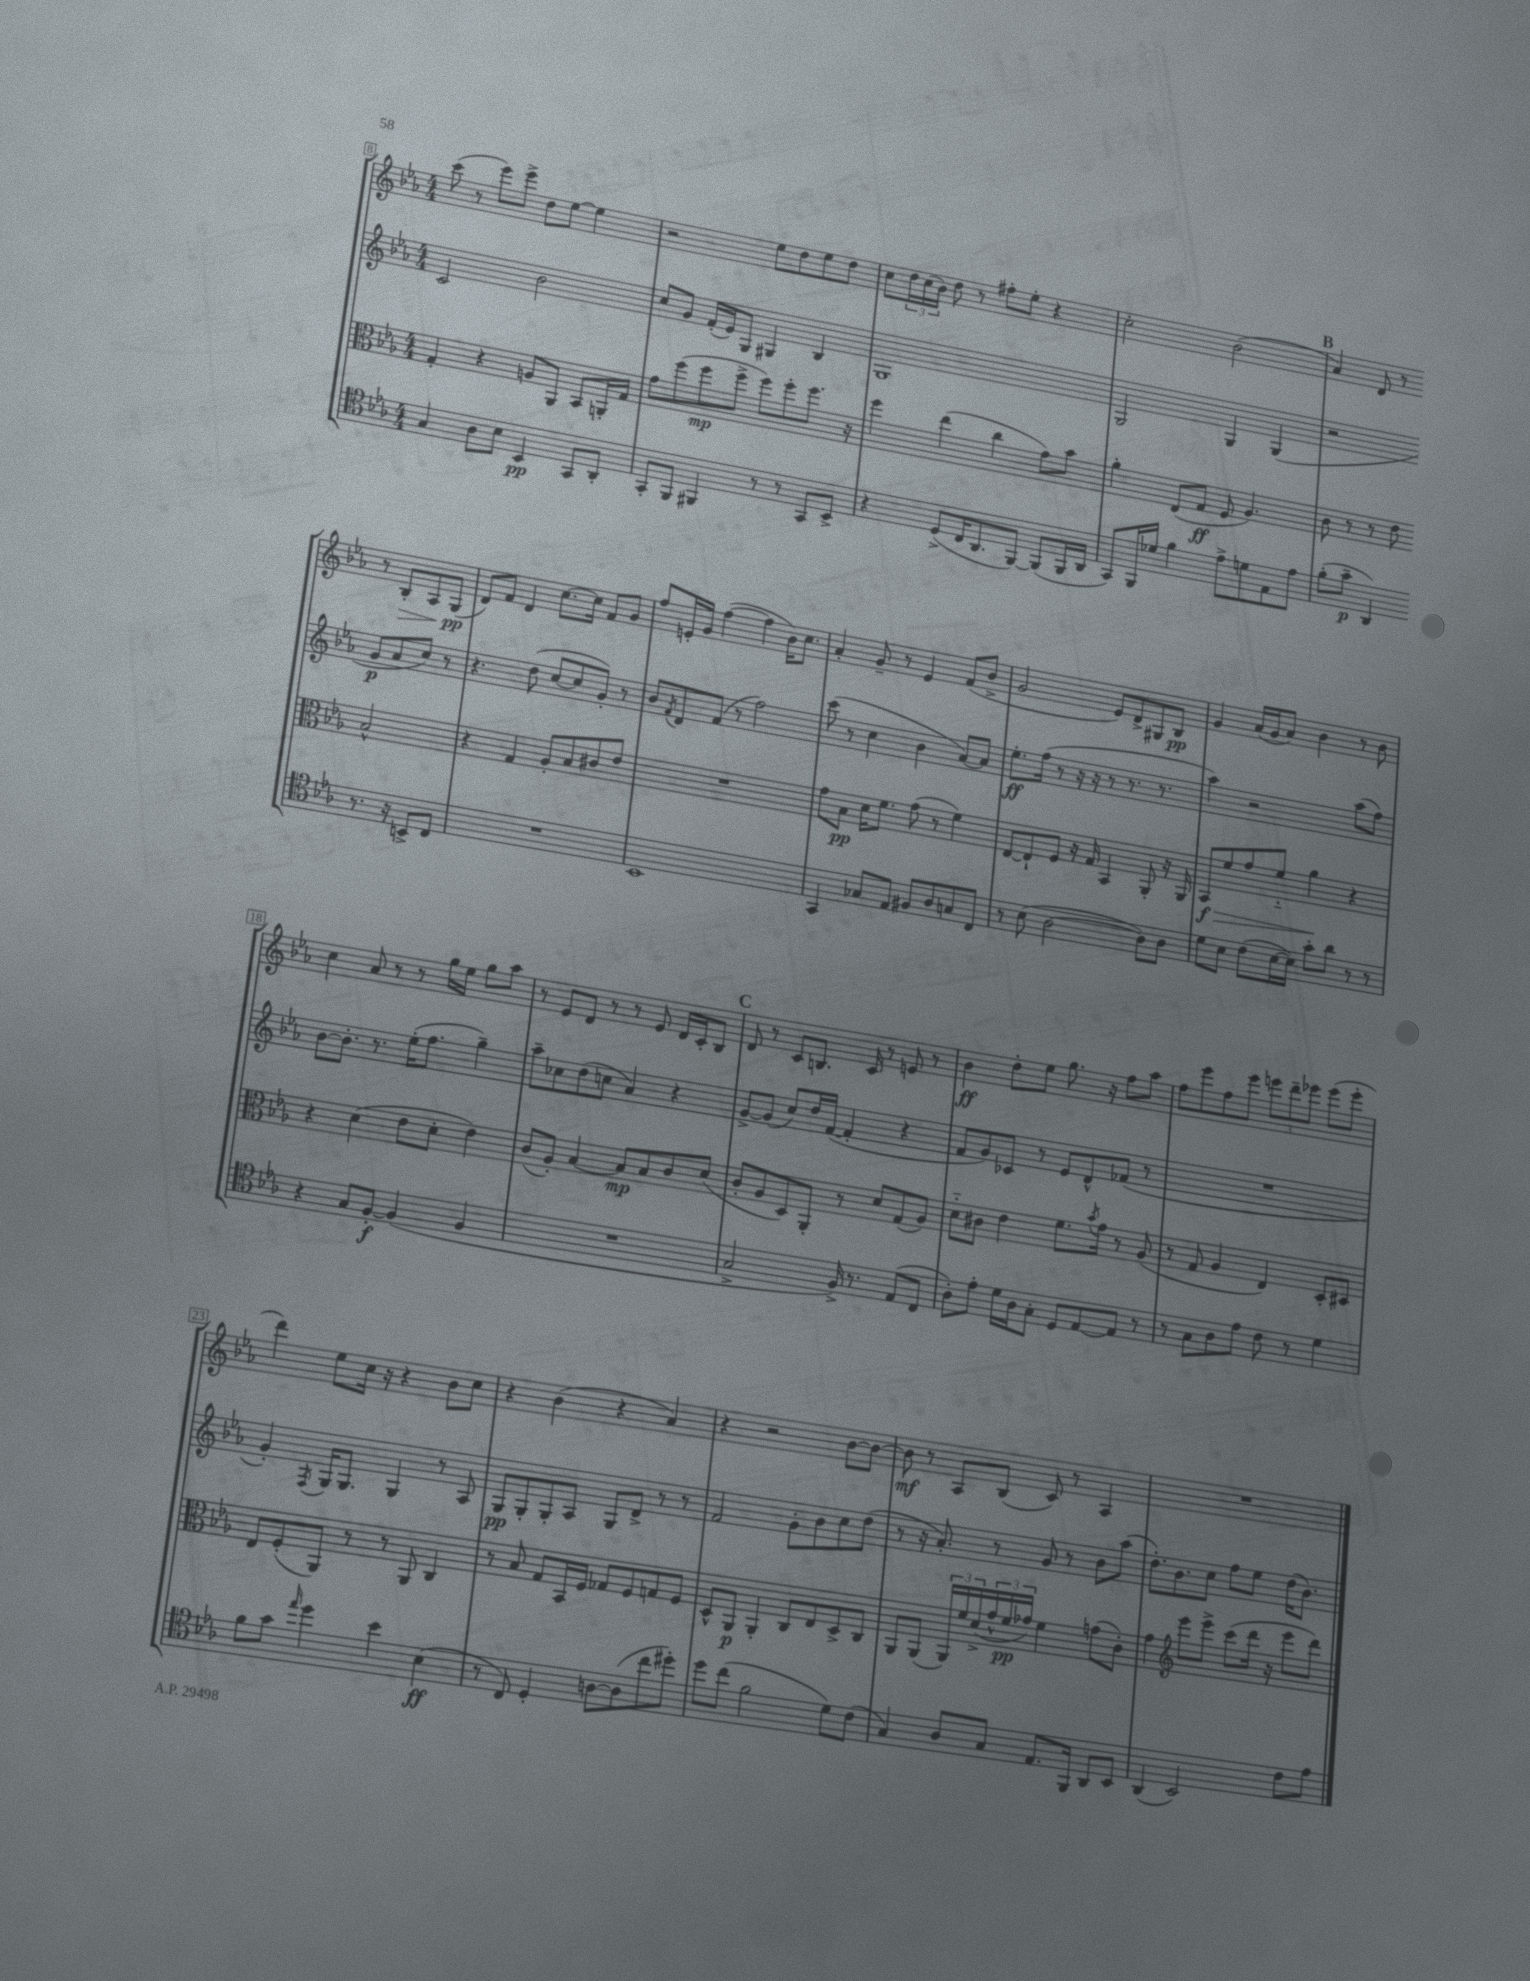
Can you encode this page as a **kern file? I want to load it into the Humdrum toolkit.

**kern	**dynam	**kern	**dynam	**kern	**dynam	**kern	**dynam
*part4	*part4	*part3	*part3	*part2	*part2	*part1	*part1
*staff4	*staff4	*staff3	*staff3	*staff2	*staff2	*staff1	*staff1
*clefC4	*	*clefC3	*	*clefG2	*	*clefG2	*
*k[b-e-a-]	*	*k[b-e-a-]	*	*k[b-e-a-]	*	*k[b-e-a-]	*
*M4/4	*	*M4/4	*	*M4/4	*	*M4/4	*
=8	=8	=8	=8	=8	=8	=8	=8
4G/	.	4G'/	.	2c/	.	(8ccc\	.
.	.	.	.	.	.	8r	.
8A-\L	.	4r	.	.	.	8eee-\L)	.
8B-\J	.	.	.	.	.	8eee-^\J	.
4BB-/	pp	8An/L	.	2b-\	.	8dd\L	.
.	.	8AA-/J	.	.	.	[8ee-\J	.
8GG/L	.	8BB-/L	.	.	.	4ee-\]	.
8AA-'/J	.	16AAn'/L	.	.	.	.	.
.	.	16G/JJ	.	.	.	.	.
=9	=9	=9	=9	=9	=9	=9	=9
8GG'/L	.	8g\L	.	8cc/L	.	2r	.
8FF/J	.	(8ff\	.	8g/J	.	.	.
4FF#X/	.	8ff\	mp	(16f'/LL	.	.	.
.	.	.	.	16e-/J)	.	.	.
.	.	8ff^\J	.	8G/J	.	.	.
8r	.	8ff\L)	.	4G#X/	.	8ee-\L	.
8r	.	8ff'\	.	.	.	8dd\	.
8GG/L	.	8.ff\J	.	4B-/	.	8ee-\	.
8BB-^/J	.	.	.	.	.	8dd\J	.
.	.	16r	.	.	.	.	.
=10	=10	=10	=10	=10	=10	=10	=10
4r	.	4ff\	.	1G	.	8cc\L	.
.	.	.	.	.	.	24dd\L	.
.	.	.	.	.	.	(24cc\	.
.	.	.	.	.	.	24b-\JJ)	.
(8D^/L	.	(4ee-\	.	.	.	8dd\	.
16C/K	.	.	.	.	.	8r	.
8.AA-/	.	.	.	.	.	.	.
.	.	4cc\	.	.	.	8ff#X'\L	.
[8FF/J)	.	.	.	.	.	8ee-'\J	.
(8FF/L]	.	8g\L)	.	.	.	4r	.
16FF/L	.	8b-\J	.	.	.	.	.
16AA-/JJ	.	.	.	.	.	.	.
=11	=11	=11	=11	=11	=11	=11	=11
8GG/L)	.	4a-'\	.	2G/	.	2cc'\	.
16FF/L	.	.	.	.	.	.	.
16d-X/JJ	.	.	.	.	.	.	.
4f\	.	(8E-/L	.	.	.	.	.
.	.	8G/J	ff	.	.	.	.
8e-^\L	.	8F/	.	4G/	.	(2b-\	.
8dn\	.	4.A-/)	.	.	.	.	.
8E-\	.	.	.	(4G/	.	.	.
8e-\J	.	.	.	.	.	.	.
!!LO:REH:place=s1:t=B
=12	=12	=12	=12	=12	=12	=12	=12
(8f'\L	.	8c\	.	2r	.	4a-/)	.
8g~\J	p	8r	.	.	.	.	.
4AA-/)	.	8r	.	.	.	8d/	.
.	.	8e-\	.	.	.	8r	.
8.r	.	2B-^^/	.	8g/L	p	8r	.
!	!	!	!	!	!	!	!LO:HP:b
.	.	.	.	8a-/	.	8B-'/L	>
16r	.	.	.	.	.	.	.
8BBn^/L	.	.	.	8cc/J)	.	8A-/	.
8C/J	.	.	.	8r	.	(8G/J	pp
.	.	.	.	.	.	.	]
!!LO:LB:g=z
=13	=13	=13	=13	=13	=13	=13	=13
1r	.	4r	.	4.r	.	8d/L)	.
.	.	.	.	.	.	8f/J	.
.	.	4G/	.	.	.	4d/	.
.	.	.	.	(8dd\	.	.	.
.	.	8A-'/L	.	[8cc/L	.	[8.cc\L	.
.	.	8B-/	.	8cc/]	.	.	.
.	.	.	.	.	.	16cc\Jk]	.
.	.	8c#X/	.	8g'/J)	.	8f/L	.
.	.	8e-/J	.	8r	.	8g/J	.
=14	=14	=14	=14	=14	=14	=14	=14
1BB-	.	1r	.	8b-/L	.	8ff/L	.
.	.	.	.	8qf/	.	.	.
.	.	.	.	8d/	.	16en'/L	.
.	.	.	.	.	.	16g/JJ	.
.	.	.	.	(8f/J	.	([4ff\	.
.	.	.	.	8r	.	.	.
.	.	.	.	2ff\)	.	4ff\]	.
.	.	.	.	.	.	16b-\KL)	.
.	.	.	.	.	.	8.cc\J	.
=15	=15	=15	=15	=15	=15	=15	=15
4GG/	.	8g\L	.	(8ccc\	.	4a-'/	.
.	.	8B-\J	pp	8r	.	.	.
8G-X/L	.	16d\KL	.	4cc\	.	8g~/	.
.	.	8.f\J	.	.	.	.	.
8E-/J	.	.	.	.	.	8r	.
8F#X/L	.	(8g\	.	4b-\	.	4e-/	.
8A-/	.	8r	.	.	.	.	.
8Gn/	.	4f\)	.	[8a-/L)	.	(8f/L	.
8C/J	.	.	.	8a-/J]	.	8b-^/J	.
=16	=16	=16	=16	=16	=16	=16	=16
8r	.	[8E-/L	.	8.ee-'\L	ff	2g/	.
(8B-\	.	8E-`/]	.	.	.	.	.
.	.	.	.	(16ff\Jk	.	.	.
[2A-\	.	8F/J	.	8r	.	.	.
.	.	16r	.	16r	.	.	.
.	.	16G/	.	16r	.	.	.
.	.	4BB-/	.	8r	.	8e-/L)	.
.	.	.	.	8.r	.	8d^/	.
8A-\L])	.	8AA-'/	.	.	.	8G#X/	.
.	.	.	.	8.r	.	.	.
8A-\J	.	16r	.	.	.	8B-/J	pp
.	.	16AA-/	.	.	.	.	.
=17	=17	=17	=17	=17	=17	=17	=17
!	!	!	!LO:HP:b	!	!	!	!
8d\L	.	8BB-/L	> f	4aa-\)	.	4g/	.
8B-\J	.	8f/	.	.	.	.	.
(8c\L	.	8g/	.	2r	.	(16a-/LL	.
.	.	.	.	.	.	16g/J	.
[16B-\L	.	8f/J	.	.	.	8a-/J)	.
16B-\JJ])	.	.	.	.	.	.	.
8g'\L	.	4a-\	.	.	.	4b-\	.
8a-\J	.	.	.	.	.	.	.
8r	.	4r	]	(8aa-\L	.	8r	.
8r	.	.	.	8ff\J)	.	8b-\	.
!!LO:LB:g=z
=18	=18	=18	=18	=18	=18	=18	=18
4r	.	4r	.	[8b-\L	.	4cc\	.
.	.	.	.	8.b-'\J]	.	.	.
8G/L	.	(4d\	.	.	.	8a-/	.
.	.	.	.	8.r	.	.	.
[8F'/J	f	.	.	.	.	8r	.
(4F/]	.	8e-\L	.	(16ee-'\KL	.	8r	.
.	.	.	.	8.ff\J	.	.	.
.	.	8d'\J	.	.	.	16gg\LL	.
.	.	.	.	.	.	16ee-\JJ	.
4F/	.	4e-\)	.	4gg~\)	.	8gg\L	.
.	.	.	.	.	.	8aa-\J	.
=19	=19	=19	=19	=19	=19	=19	=19
1r	.	(8c/L	.	8aa-~\L	.	8r	.
.	.	8A-'/J)	.	8cc-X\	.	8e-/L	.
.	.	[4B-/	.	(8dd\	.	8d/J	.
.	.	.	.	8ccn\J	.	8r	.
.	.	8B-/L]	mp	4a-/)	.	8r	.
.	.	8B-/	.	.	.	8e-/	.
.	.	8c/	.	4r	.	16d/LL	.
.	.	.	.	.	.	16c'/J	.
.	.	(8d/J	.	.	.	8B-/J	.
!!LO:REH:place=s1:t=C
=20	=20	=20	=20	=20	=20	=20	=20
2G^/	.	8c'/L	.	[8g^/L	.	8d/	.
.	.	8A-/	.	(8g/J]	.	8r	.
.	.	8D/)	.	8cc/L)	.	8c/L	.
.	.	8AA-'/J	.	16dd/L	.	8.Bn/J	.
.	.	.	.	([16f/JJ	.	.	.
16F^/)	.	8r	.	4f'/]	.	.	.
8.r	.	.	.	.	.	16c/	.
.	.	8d/L	.	.	.	8r	.
(8E-/L	.	(8G/	.	4r	.	8en/	.
8C/J	.	8A-/J)	.	.	.	8r	.
=21	=21	=21	=21	=21	=21	=21	=21
8A-'\L)	.	8d\L	.	8f/L	.	4b-\	ff
8e-'\J	.	8c#X\J	.	8g/)	.	.	.
16d\LL	.	4e-\	.	8c-X/J	.	8dd'\L	.
16A-\J	.	.	.	.	.	.	.
8G'\J	.	.	.	8r	.	8ee-\J	.
8D/L	.	8.f\L	.	8e-/L	.	8.gg\	.
[8E-/	.	.	.	8d^^/	.	.	.
.	.	8qb-/	.	.	.	.	.
.	.	16g\Jk	.	.	.	16r	.
8E-/J]	.	8r	.	(8f-X/J	.	8ff\L	.
8r	.	(8A-/	.	8r	.	8aa-\J	.
=22	=22	=22	=22	=22	=22	=22	=22
8r	.	8r	.	1r	.	8ff\L	.
8G\L	.	8G/	.	.	.	8eee-\	.
8A-\	.	4A-/	.	.	.	8ff\	.
8e-\J	.	.	.	.	.	8eee-\J	.
8c\	.	4E-/)	.	.	.	12eeen\L	.
.	.	.	.	.	.	12ddd~\	.
8r	.	.	.	.	.	.	.
.	.	.	.	.	.	12eee-X\J	.
4d\	.	8D'/L	.	.	.	(8eee-\L	.
.	.	8D#X/J	.	.	.	8eee-'\J	.
!!LO:LB:g=z
=23	=23	=23	=23	=23	=23	=23	=23
8f\L	.	8E-/L	.	4g'/)	.	4ddd\)	.
8g\J	.	(8F'/	.	.	.	.	.
16qqee-/	.	.	.	8qF/	.	.	.
4dd\	.	8AA-/J)	.	16G/KL	.	8ee-\L	.
.	.	.	.	8.G/J	.	.	.
.	.	8r	.	.	.	16cc\Jk	.
.	.	.	.	.	.	16r	.
4b-\	.	8r	.	4G/	.	4r	.
.	.	8AA-/	.	.	.	.	.
(4B-\	ff	4C/	.	8r	.	8b-\L	.
.	.	.	.	8A-/	.	8cc\J	.
=24	=24	=24	=24	=24	=24	=24	=24
8r	.	8r	.	8G/L	pp	4r	.
8C/)	.	8B-/	.	8G'/	.	.	.
4D'/	.	8G/L	.	8G'/	.	(4b-\	.
.	.	16BB-/L	.	8A-/J	.	.	.
.	.	16F/JJ	.	.	.	.	.
[8An\L	.	8G-X/L	.	8G/L	.	4r	.
(8A\]	.	8F/	.	8d^/J	.	.	.
8cc\	.	8Gn/	.	8r	.	4a-/)	.
8dd#X'\J)	.	8F/J	.	8r	.	.	.
=25	=25	=25	=25	=25	=25	=25	=25
8dd\L	.	8D^^/L	.	2f/	.	4r	.
(8cc\J	.	8AA-/J	p	.	.	.	.
2f\	.	4AA-'/	.	.	.	2r	.
.	.	8C/L	.	8g'\L	.	.	.
.	.	8E-/	.	8b-\	.	.	.
8d\L)	.	8D^/	.	8cc\	.	[8b-\L	.
(8c\J	.	8C/J	.	(8dd\J	.	8b-\J_	.
=26	=26	=26	=26	=26	=26	=26	=26
4G/)	.	8AA-/L	.	8r	.	8b-\]	mf
.	.	(8AA-/J	.	16r	.	8r	.
.	.	.	.	8.a-'/)	.	.	.
8A-/L	.	24AA-/LL)	.	.	.	8A-/L	.
.	.	24f/	.	.	.	.	.
.	.	(24d^/	.	.	.	.	.
8G/J	.	24g^^/	.	8r	.	(8B-/J	.
.	.	24f/	pp	.	.	.	.
.	.	24g-X/JJ)	.	.	.	.	.
8.E-/L	.	4f\	.	8g/	.	8c/)	.
.	.	.	.	8r	.	8r	.
16FF/Jk	.	.	.	.	.	.	.
8AA-/L	.	(8gn\L	.	8b-\L	.	4A-/	.
8BB-/J	.	8c'\J)	.	(8aa-\J	.	.	.
=27	=27	=27	=27	=27	=27	=27	=27
(4AA-/	.	4g\	.	8.dd'\L)	.	1r	.
.	.	.	.	8.b-\	.	.	.
*	*	*clefG2	*	*	*	*	*
2BB-/)	.	8eee-\L	.	.	.	.	.
.	.	8eee-^\J	.	8cc\J	.	.	.
.	.	(8ccc\L	.	8ff\L	.	.	.
.	.	16ddd\Jk	.	8ee-\J	.	.	.
.	.	16r	.	.	.	.	.
8c\L	.	8eee-\L	.	(16dd\KL	.	.	.
.	.	.	.	8.b-\J)	.	.	.
8e-\J	.	8ddd\J)	.	.	.	.	.
==	==	==	==	==	==	==	==
*-	*-	*-	*-	*-	*-	*-	*-
